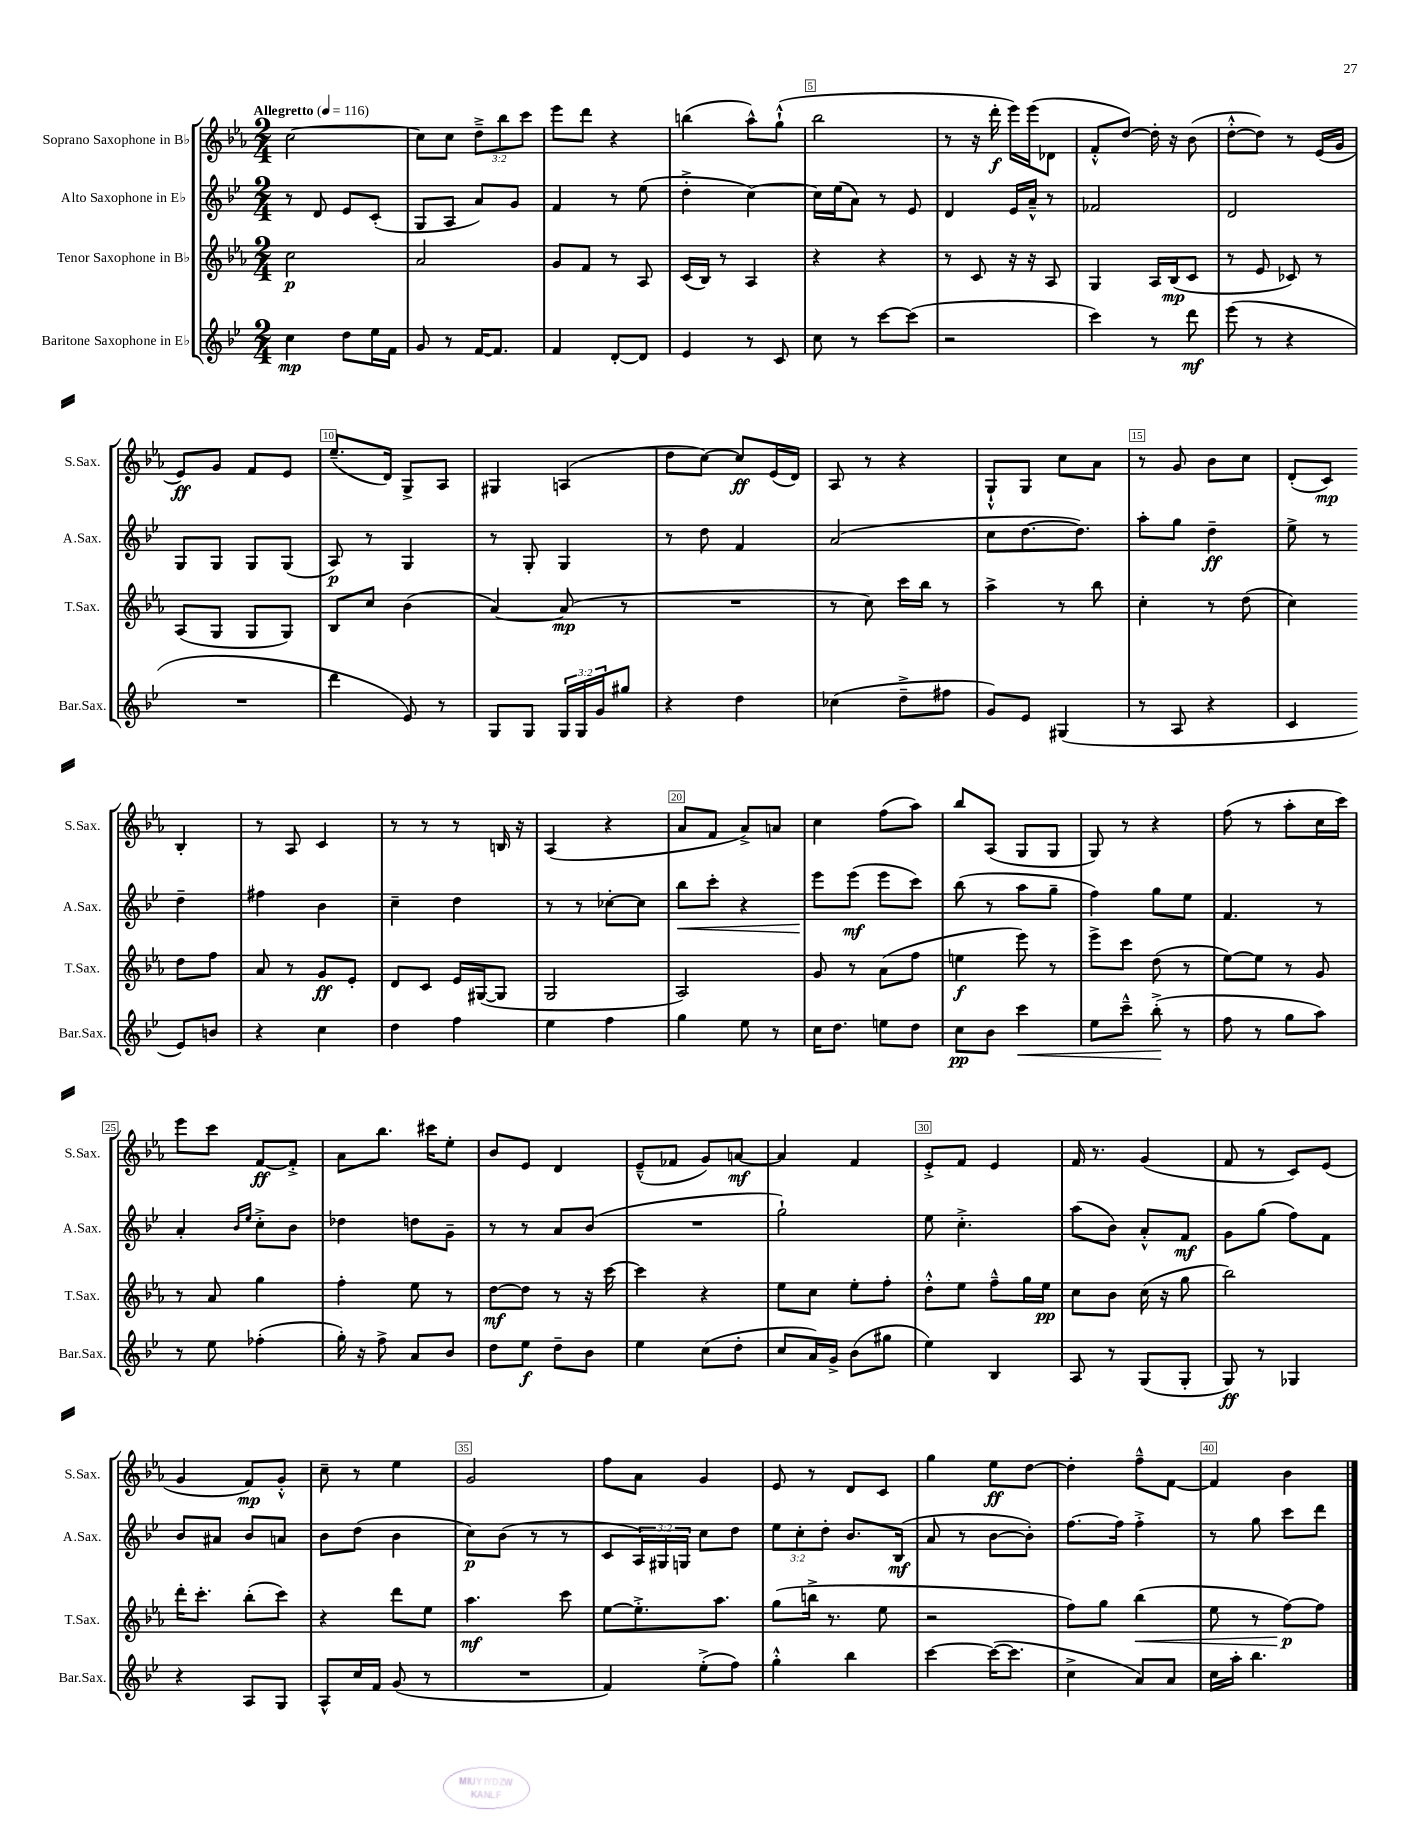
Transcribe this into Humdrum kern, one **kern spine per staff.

**kern	**dynam	**kern	**dynam	**kern	**dynam	**kern	**dynam
*part4	*part4	*part3	*part3	*part2	*part2	*part1	*part1
*staff4	*staff4	*staff3	*staff3	*staff2	*staff2	*staff1	*staff1
*I"Baritone Saxophone in E♭	*	*I"Tenor Saxophone in B♭	*	*I"Alto Saxophone in E♭	*	*I"Soprano Saxophone in B♭	*
*I'Bar.Sax.	*	*I'T.Sax.	*	*I'A.Sax.	*	*I'S.Sax.	*
*clefG2	*	*clefG2	*	*clefG2	*	*clefG2	*
*k[b-e-]	*	*k[b-e-a-]	*	*k[b-e-]	*	*k[b-e-a-]	*
*M2/4	*	*M2/4	*	*M2/4	*	*M2/4	*
*MM116	*	*MM116	*	*MM116	*	*MM116	*
=1	=1	=1	=1	=1	=1	=1	=1
!	!	!	!	!	!	!LO:TX:a:B:t=Allegretto	!
4cc\	mp	2cc\	p	8r	.	[2cc\	.
.	.	.	.	8d/	.	.	.
8dd\L	.	.	.	8e-/L	.	.	.
16ee-\L	.	.	.	(8c'/J	.	.	.
16f\JJ	.	.	.	.	.	.	.
=2	=2	=2	=2	=2	=2	=2	=2
8g/	.	2a-/	.	8G/L	.	8cc\L]	.
8r	.	.	.	8A/J	.	8cc\J	.
[16f/KL	.	.	.	8a/L)	.	12dd~^\L	.
8.f/J]	.	.	.	.	.	.	.
.	.	.	.	.	.	12bb-\	.
.	.	.	.	8g/J	.	.	.
.	.	.	.	.	.	12ccc\J	.
=3	=3	=3	=3	=3	=3	=3	=3
4f/	.	8g/L	.	4f/	.	8eee-\L	.
.	.	8f/J	.	.	.	8ddd\J	.
[8d'/L	.	8r	.	8r	.	4r	.
8d/J]	.	8A-/	.	(8ee-\	.	.	.
=4	=4	=4	=4	=4	=4	=4	=4
4e-/	.	(16c/LL	.	4dd'^\	.	(4bbn\	.
.	.	16B-/JJ)	.	.	.	.	.
.	.	8r	.	.	.	.	.
8r	.	4A-/	.	[4cc\)	.	8aa-^^\L)	.
8c/	.	.	.	.	.	(8gg`^^\J	.
=5	=5	=5	=5	=5	=5	=5	=5
8cc\	.	4r	.	16cc\LL]	.	2bb-\	.
.	.	.	.	(16ee-\J	.	.	.
8r	.	.	.	8a\J)	.	.	.
[8ccc\L	.	4r	.	8r	.	.	.
(8ccc\J]	.	.	.	8e-/	.	.	.
=6	=6	=6	=6	=6	=6	=6	=6
2r	.	8r	.	4d/	.	8r	.
.	.	8c/	.	.	.	16r	.
.	.	.	.	.	.	16ddd'\	f
.	.	16r	.	16e-/LL	.	16eee-\LL)	.
.	.	16r	.	16a~^^/JJ	.	(16eee-\J	.
.	.	8A-/	.	8r	.	8d-X\J	.
=7	=7	=7	=7	=7	=7	=7	=7
4ccc\)	.	4G/	.	2f-X/	.	8f'^^/L	.
.	.	.	.	.	.	[8dd/J)	.
8r	.	16A-/LL	.	.	.	16dd'\]	.
.	.	(16B-/J	mp	.	.	16r	.
8ddd\	mf	8c/J	.	.	.	(8b-\	.
=8	=8	=8	=8	=8	=8	=8	=8
(8eee-\	.	8r	.	2d/	.	[8dd'^^\L	.
8r	.	8e-/	.	.	.	8dd\J])	.
4r	.	8c-X/)	.	.	.	8r	.
.	.	8r	.	.	.	(16e-/LL	.
.	.	.	.	.	.	16g/JJ	.
!!LO:LB:g=z
=9	=9	=9	=9	=9	=9	=9	=9
2r	.	(8A-/L	.	8G/L	.	8e-/L)	ff
.	.	8G/J	.	8G/J	.	8g/J	.
.	.	8G/L	.	8G/L	.	8f/L	.
.	.	8G/J)	.	(8G/J	.	8e-/J	.
=10	=10	=10	=10	=10	=10	=10	=10
4ddd\	.	8B-/L	.	8A/)	p	(8.ee-~/L	.
.	.	8cc/J	.	8r	.	.	.
.	.	.	.	.	.	16d/Jk)	.
8e-/)	.	(4b-\	.	4G/	.	8G^/L	.
8r	.	.	.	.	.	8A-/J	.
=11	=11	=11	=11	=11	=11	=11	=11
8G/L	.	[4a-/)	.	8r	.	4G#X/	.
8G/J	.	.	.	8G'/	.	.	.
24G/LL	.	(8a-/]	mp	4G/	.	(4An/	.
24G/	.	.	.	.	.	.	.
24g/J	.	.	.	.	.	.	.
8gg#X/J	.	8r	.	.	.	.	.
=12	=12	=12	=12	=12	=12	=12	=12
4r	.	2r	.	8r	.	8dd\L	.
.	.	.	.	8dd\	.	[8cc\J)	.
4dd\	.	.	.	4f/	.	8cc/L]	ff
.	.	.	.	.	.	(16e-/L	.
.	.	.	.	.	.	16d/JJ)	.
=13	=13	=13	=13	=13	=13	=13	=13
(4cc-X\	.	8r	.	(2a/	.	8A-/	.
.	.	8cc\)	.	.	.	8r	.
8dd~^\L	.	16ccc\LL	.	.	.	4r	.
.	.	16bb-\JJ	.	.	.	.	.
8ff#X\J	.	8r	.	.	.	.	.
=14	=14	=14	=14	=14	=14	=14	=14
8g/L)	.	4aa-^\	.	8cc\L	.	8G`^^/L	.
8e-/J	.	.	.	[8.dd\	.	8G/J	.
(4G#X/	.	8r	.	.	.	8cc\L	.
.	.	.	.	8.dd\J])	.	.	.
.	.	8bb-\	.	.	.	8a-\J	.
=15	=15	=15	=15	=15	=15	=15	=15
8r	.	4cc'\	.	8aa'\L	.	8r	.
8A/	.	.	.	8gg\J	.	8g/	.
4r	.	8r	.	4dd~\	ff	8b-\L	.
.	.	(8dd\	.	.	.	8cc\J	.
=16	=16	=16	=16	=16	=16	=16	=16
4c/	.	4cc\)	.	8ee-^\	.	(8d'/L	.
.	.	.	.	8r	.	8c/J)	mp
8e-/L)	.	8dd\L	.	4dd~\	.	4B-'/	.
8bn/J	.	8ff\J	.	.	.	.	.
!!LO:LB:g=z
=17	=17	=17	=17	=17	=17	=17	=17
4r	.	8a-/	.	4ff#X\	.	8r	.
.	.	8r	.	.	.	8A-/	.
4cc\	.	8g/L	ff	4b-\	.	4c/	.
.	.	8e-'/J	.	.	.	.	.
=18	=18	=18	=18	=18	=18	=18	=18
4dd\	.	8d/L	.	4cc~\	.	8r	.
.	.	8c/J	.	.	.	8r	.
4ff\	.	16e-/LL	.	4dd\	.	8r	.
.	.	([16G#X/J	.	.	.	.	.
.	.	8G#/J]	.	.	.	16Bn/	.
.	.	.	.	.	.	16r	.
=19	=19	=19	=19	=19	=19	=19	=19
4ee-\	.	2G/	.	8r	.	(4A-/	.
.	.	.	.	8r	.	.	.
4ff\	.	.	.	[8cc-X'\L	.	4r	.
.	.	.	.	8cc-\J]	.	.	.
=20	=20	=20	=20	=20	=20	=20	=20
!	!	!	!	!	!LO:HP:b	!	!
4gg\	.	2A-/)	.	8bb-\L	<	8a-/L	.
.	.	.	.	8ccc'\J	.	8f/J	.
8ee-\	.	.	.	4r	.	8a-^/L)	.
8r	.	.	.	.	.	8an/J	.
=21	=21	=21	=21	=21	=21	=21	=21
16cc\KL	.	8g/	.	8eee-\L	.	4cc\	.
8.dd\J	.	.	.	.	.	.	.
.	.	8r	.	(8eee-\J	[ mf	.	.
8een\L	.	(8a-\L	.	8eee-\L	.	(8ff\L	.
8dd\J	.	8ff\J	.	8ccc\J)	.	8aa-\J)	.
=22	=22	=22	=22	=22	=22	=22	=22
8cc\L	pp	4een\	f	(8bb-\	.	8bb-/L	.
8b-\J	.	.	.	8r	.	(8A-/J	.
!	!LO:HP:b	!	!	!	!	!	!
4ccc\	<	8eee-\)	.	8aa\L	.	8G/L	.
.	.	8r	.	8gg~\J	.	8G/J	.
=23	=23	=23	=23	=23	=23	=23	=23
8ee-\L	.	8eee-^\L	.	4ff\)	.	8G/)	.
8ccc~^^\J	.	8ccc\J	.	.	.	8r	.
(8bb-'^\	.	(8dd\	.	8gg\L	.	4r	.
8r	[	8r	.	8ee-\J	.	.	.
=24	=24	=24	=24	=24	=24	=24	=24
8ff\	.	[8ee-\L)	.	4.f/	.	(8ff\	.
8r	.	8ee-\J]	.	.	.	8r	.
8gg\L	.	8r	.	.	.	8aa-'\L	.
8aa\J)	.	8g/	.	8r	.	16cc\L	.
.	.	.	.	.	.	16ccc\JJ)	.
!!LO:LB:g=z
=25	=25	=25	=25	=25	=25	=25	=25
8r	.	8r	.	4a'/	.	8eee-\L	.
8ee-\	.	8a-/	.	.	.	8ccc\J	.
.	.	.	.	16qqb-/LL	.	.	.
.	.	.	.	16qqee-/JJ	.	.	.
(4ff-X'\	.	4gg\	.	8cc'^\L	.	[8f/L	ff
.	.	.	.	8b-\J	.	8f'^/J]	.
=26	=26	=26	=26	=26	=26	=26	=26
16gg'\)	.	4ff'\	.	4dd-X\	.	8a-\L	.
16r	.	.	.	.	.	.	.
8ff^\	.	.	.	.	.	8.bb-\J	.
8a/L	.	8ee-\	.	8ddn\L	.	.	.
.	.	.	.	.	.	16ccc#X\KL	.
8b-/J	.	8r	.	8g~\J	.	8ee-'\J	.
=27	=27	=27	=27	=27	=27	=27	=27
8dd\L	.	[8dd\L	mf	8r	.	8b-/L	.
8ee-\J	f	8dd\J]	.	8r	.	8e-/J	.
8dd~\L	.	8r	.	8a/L	.	4d/	.
8b-\J	.	16r	.	(8b-/J	.	.	.
.	.	[16ccc\	.	.	.	.	.
=28	=28	=28	=28	=28	=28	=28	=28
4ee-\	.	4ccc\]	.	2r	.	(8e-~^^/L	.
.	.	.	.	.	.	8f-X/J	.
(8cc\L	.	4r	.	.	.	8g/L)	.
8dd'\J	.	.	.	.	.	[8an/J	mf
=29	=29	=29	=29	=29	=29	=29	=29
8cc/L	.	8ee-\L	.	2gg`\)	.	4a/]	.
16a/L)	.	8cc\J	.	.	.	.	.
16g^/JJ	.	.	.	.	.	.	.
(8b-\L	.	8ee-'\L	.	.	.	4f/	.
8gg#X\J	.	8ff'\J	.	.	.	.	.
=30	=30	=30	=30	=30	=30	=30	=30
4ee-\)	.	8dd'^^\L	.	8ee-\	.	8e-'^/L	.
.	.	8ee-\J	.	4.cc'^\	.	8f/J	.
4B-/	.	8ff~^^\L	.	.	.	4e-/	.
.	.	16gg\L	.	.	.	.	.
.	.	16ee-\JJ	pp	.	.	.	.
=31	=31	=31	=31	=31	=31	=31	=31
8A/	.	8cc\L	.	(8aa\L	.	16f/	.
.	.	.	.	.	.	8.r	.
8r	.	8b-\J	.	8b-\J)	.	.	.
(8G/L	.	(16cc\	.	8a'^^/L	.	(4g/	.
.	.	16r	.	.	.	.	.
8G'/J	.	8gg\	.	8f/J	mf	.	.
=32	=32	=32	=32	=32	=32	=32	=32
8G/)	ff	2bb-\)	.	8g\L	.	8f/	.
8r	.	.	.	(8gg\J	.	8r	.
4G-X/	.	.	.	8ff\L)	.	8c/L)	.
.	.	.	.	8f\J	.	(8e-/J	.
!!LO:LB:g=z
=33	=33	=33	=33	=33	=33	=33	=33
4r	.	16ddd'\KL	.	8b-/L	.	4g/	.
.	.	8.ccc'\J	.	.	.	.	.
.	.	.	.	8a#X/J	.	.	.
8A/L	.	(8bb-'\L	.	8b-/L	.	8f/L)	mp
8G/J	.	8ccc\J)	.	8an/J	.	8g'^^/J	.
=34	=34	=34	=34	=34	=34	=34	=34
8A^^/L	.	4r	.	8b-\L	.	8cc~\	.
16cc/L	.	.	.	(8dd\J	.	8r	.
16f/JJ	.	.	.	.	.	.	.
(8g/	.	8ddd\L	.	4b-\	.	4ee-\	.
8r	.	8ee-\J	.	.	.	.	.
=35	=35	=35	=35	=35	=35	=35	=35
2r	.	4.aa-\	mf	8cc\L)	p	2g/	.
.	.	.	.	(8b-\J	.	.	.
.	.	.	.	8r	.	.	.
.	.	8ccc\	.	8r	.	.	.
=36	=36	=36	=36	=36	=36	=36	=36
4f/)	.	[8ee-\L	.	8c/L	.	8ff\L	.
.	.	8.ee-'^\]	.	24A/L)	.	8a-\J	.
.	.	.	.	24G#X/	.	.	.
.	.	.	.	24Gn/JJ	.	.	.
(8ee-'^\L	.	.	.	8cc\L	.	4g/	.
.	.	8.aa-\J	.	.	.	.	.
8ff\J)	.	.	.	8dd\J	.	.	.
=37	=37	=37	=37	=37	=37	=37	=37
4gg'^^\	.	(8gg\L	.	12ee-\L	.	8e-/	.
.	.	.	.	12cc'\	.	.	.
.	.	16bbn^\Jk	.	.	.	8r	.
.	.	.	.	12dd'\J	.	.	.
.	.	8.r	.	.	.	.	.
4bb-\	.	.	.	8.b-/L	.	8d/L	.
.	.	8ee-\	.	.	.	8c/J	.
.	.	.	.	(16B-/Jk	mf	.	.
=38	=38	=38	=38	=38	=38	=38	=38
[4ccc\	.	2r	.	8a/	.	4gg\	.
.	.	.	.	8r	.	.	.
(16ccc\KL_	.	.	.	[8b-\L	.	8ee-\L	ff
8.ccc\J]	.	.	.	.	.	.	.
.	.	.	.	8b-'\J])	.	[8dd\J	.
=39	=39	=39	=39	=39	=39	=39	=39
4cc^\	.	8ff\L)	.	[8.ff\L	.	4dd'\]	.
.	.	8gg\J	.	.	.	.	.
.	.	.	.	16ff\Jk]	.	.	.
!	!	!	!LO:HP:b	!	!	!	!
8a/L)	.	(4bb-\	<	4ff'^\	.	8ff~^^\L	.
8a/J	.	.	.	.	.	[8f\J	.
=40	=40	=40	=40	=40	=40	=40	=40
16cc\LL	.	8ee-\	.	8r	.	4f/]	.
16aa'\JJ	.	.	.	.	.	.	.
4.bb-\	.	8r	.	8gg\	.	.	.
.	.	[8ff\L)	p	8ccc\L	.	4b-\	.
.	.	8ff\J]	[	8ddd\J	.	.	.
==	==	==	==	==	==	==	==
*-	*-	*-	*-	*-	*-	*-	*-
